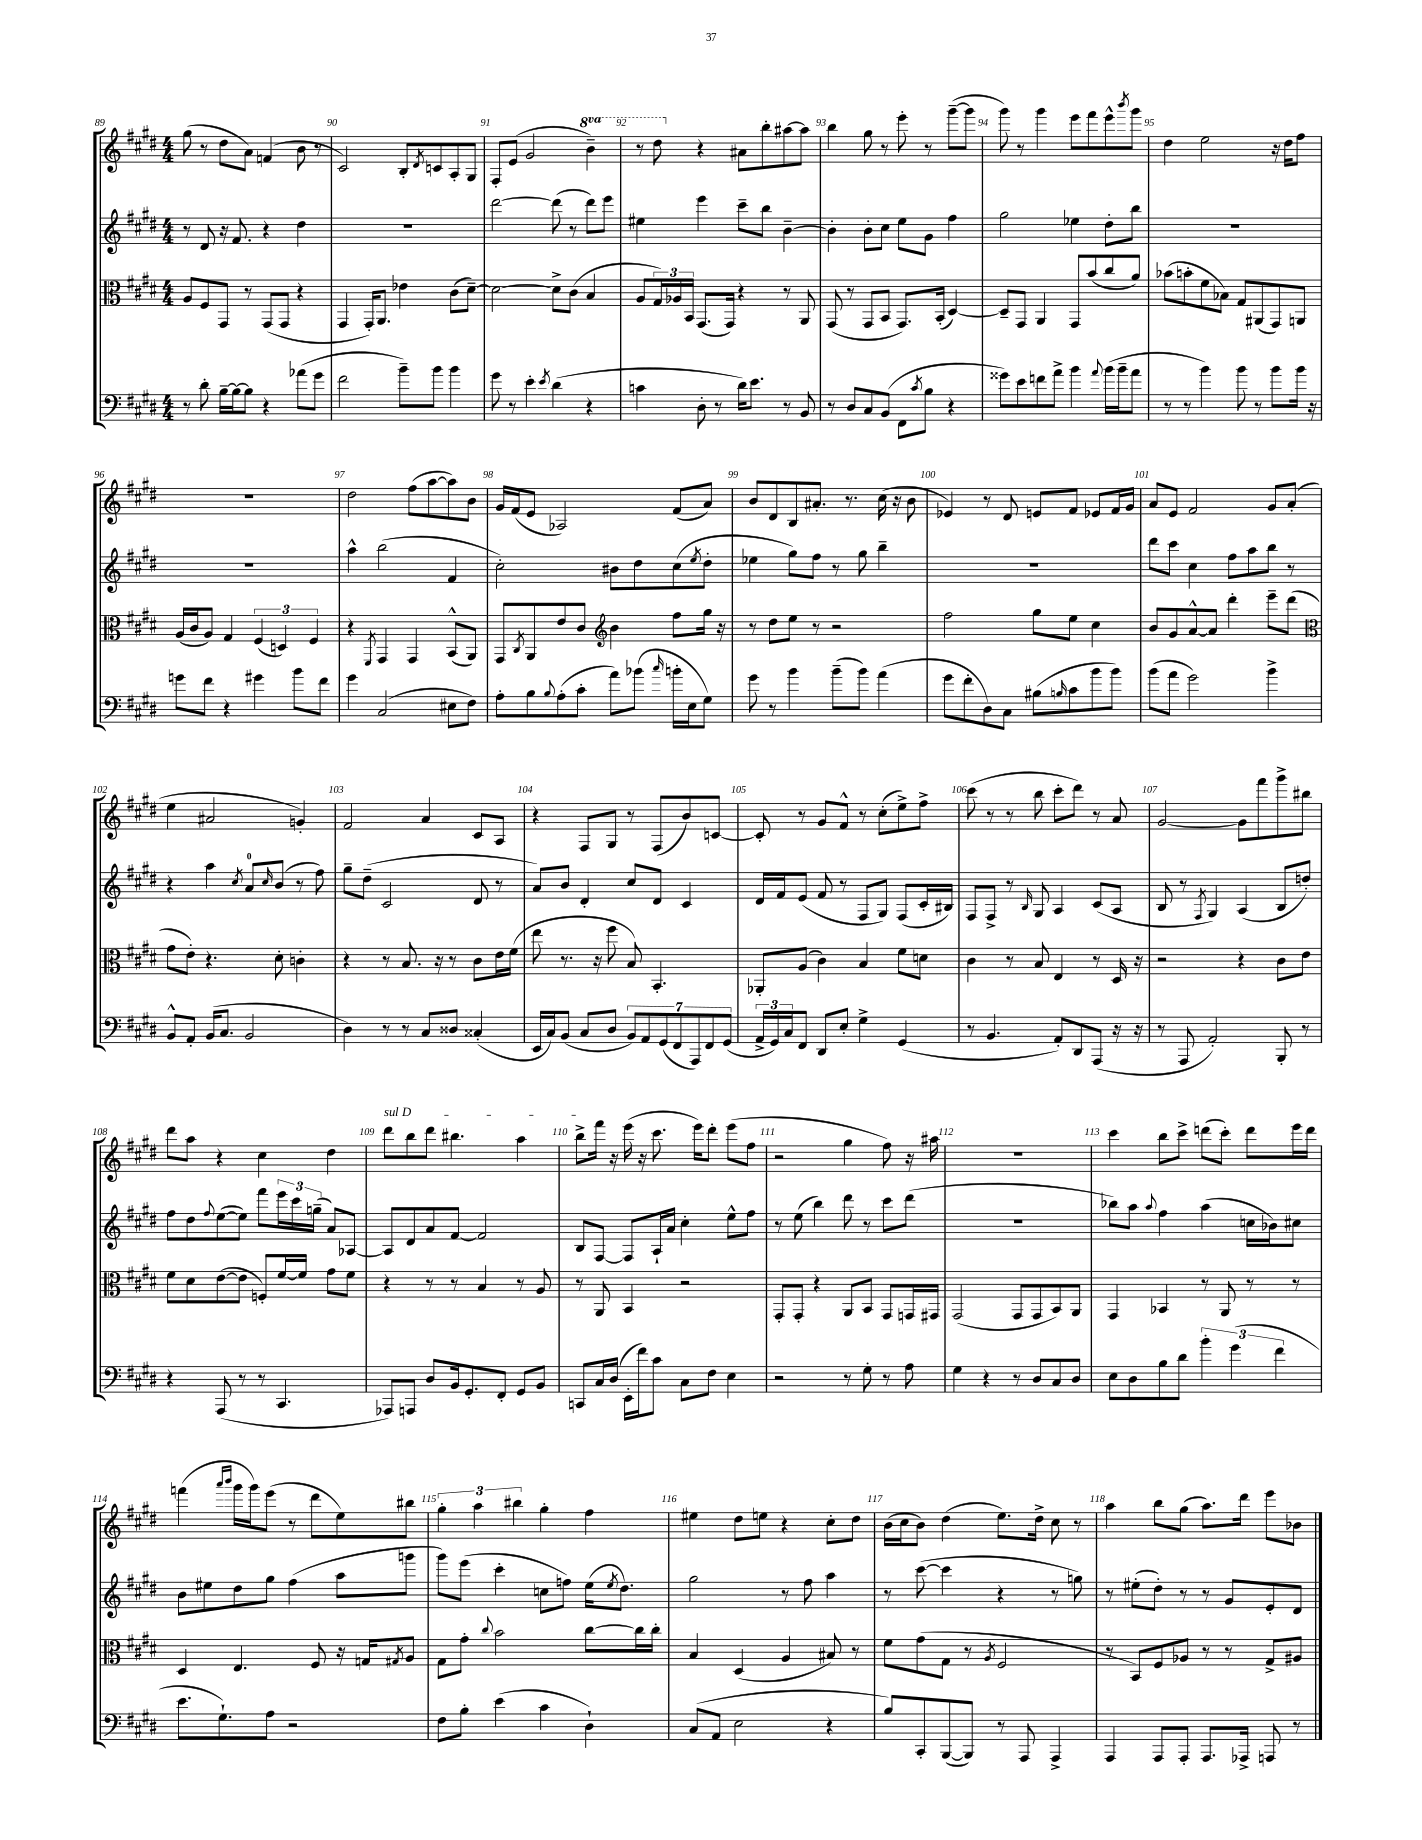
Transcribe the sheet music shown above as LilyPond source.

<<
\new StaffGroup <<
\new Staff = "s0" {
    \clef treble \key e \major \numericTimeSignature \time 4/4 \set Staff.ottavationMarkups = #ottavation-simple-ordinals
    gis''8( r8 dis''8 a'8) f'4( b'8 r8 |
    cis'2) b8-. \acciaccatura { dis'8 } c'8 a8-. gis8 |
    fis8-. e'8( gis'2 \ottava #1 b''4--) |
    r8 dis'''8 \ottava #0 r4 ais'8 b''8-. ais''8~ ais''8 |
    b''4 gis''8 r8 e'''8-. r8 gis'''8~--( gis'''8 |
    gis'''8) r8 gis'''4 e'''8 fis'''8 e'''8-^ \acciaccatura { b'''8 } gis'''8 |
    dis''4 e''2 r16 dis''16 fis''8 |
    R1 |
    dis''2 fis''8( a''8~ a''8) b'8 |
    gis'16 fis'16( e'8 aes2) fis'8( a'8) |
    b'8 dis'8 b8 ais'8.-. r8. cis''16( r16 b'8 |
    ees'4) r8 dis'8 e'8 fis'8 ees'8 fis'16 gis'16 |
    a'8 e'8 fis'2 gis'8 a'8-.( |
    e''4 ais'2 g'4-.) |
    fis'2 a'4 cis'8 a8 |
    r4 fis8 gis8 r8 fis8( b'8) c'8~ |
    c'8-. r8 gis'8 fis'8-^ r8 cis''8-.( e''8->) fis''8-> |
    cis'''8( r8 r8 b''8 cis'''8-. dis'''8) r8 a'8 |
    gis'2~ gis'8 fis'''8 gis'''8-> bis''8 |
    dis'''8 a''8 r4 cis''4 dis''4 |
    \once \override TextSpanner.bound-details.left.text = \markup { \italic "sul D" } dis'''8\startTextSpan b''8 dis'''8 bis''4. a''4 |
    b''8-> fis'''16\stopTextSpan r16 e'''16( r16 cis'''8. e'''16) dis'''8-. e'''8( fis''8 |
    r2 gis''4 fis''8) r16 ais''16 |
    R1 |
    cis'''4 b''8 cis'''8-> d'''8( cis'''8-.) d'''8 e'''16 d'''16 |
    f'''4( \grace { a'''16 b'''16 } gis'''16 gis'''16) e'''8( r8 dis'''8 e''8) bis''8 |
    \tuplet 3/2 { gis''4-. a''4 bis''4 } gis''4-. fis''4 |
    eis''4 dis''8 e''8 r4 cis''8-. dis''8 |
    b'16( cis''16 b'8) dis''4( e''8.) dis''16-> cis''8 r8 |
    a''4 b''8 gis''8( a''8.) dis'''16 e'''8 bes'8 \bar "|." |
}
\new Staff = "s1" {
    \clef treble \key e \major \numericTimeSignature \time 4/4
    r8 dis'8 r16 fis'8. r4 dis''4 |
    R1 |
    dis'''2~ dis'''8( r8 dis'''8) e'''8 |
    eis''4 e'''4 cis'''8-- b''8 b'4~-- |
    b'4-. b'8-. cis''8 e''8 gis'8 fis''4 |
    gis''2 ees''4 dis''8-. b''8 |
    R1 |
    R1 |
    a''4-^ b''2( fis'4 |
    cis''2-.) bis'8 dis''8 cis''8( \acciaccatura { e''8 } dis''8-. |
    ees''4 gis''8) fis''8 r8 gis''8 b''4-- |
    R1 |
    dis'''8 cis'''8 cis''4 fis''8 a''8 b''8 r8 |
    r4 a''4 \acciaccatura { cis''8 } a'8-0 \grace { cis''16 } b'8( r8 fis''8) |
    gis''8-- dis''8--( cis'2 dis'8 r8 |
    a'8) b'8 dis'4-. cis''8 dis'8 cis'4 |
    dis'16 fis'16 e'8( fis'8 r8 fis8 gis8) fis8( cis'16-. bis16) |
    fis8 fis8-> r8 \grace { b16 } gis8 a4 cis'8( a8 |
    b8 r8 \acciaccatura { fis8 } gis4) a4( b8 d''8-.) |
    fis''8 dis''8 \appoggiatura { fis''8 } e''8~( e''8) fis'''8 \tuplet 3/2 { e'''16 cis'''16 g''16--( } a'8) aes8~ |
    aes8 dis'8 a'8 fis'8~ fis'2 |
    b8 fis8~ fis8 a16-! a'16 cis''4-. e''8-^ fis''8 |
    r8 e''8( b''4) dis'''8 r8 cis'''8 dis'''8( |
    R1 |
    bes''8) a''8 \appoggiatura { a''8 } fis''4 a''4( c''16 bes'16) cis''8 |
    b'8 eis''8 dis''8 gis''8 fis''4( a''8 g'''8 |
    gis'''8) e'''8( cis'''4-. c''8 f''8) e''16( \acciaccatura { e''8 } dis''8.) |
    gis''2 r8 fis''8 a''4 |
    r8 cis'''8~( cis'''4 r4 r8 g''8) |
    r8 eis''8-.( dis''8-.) r8 r8 gis'8 e'8-. dis'8 \bar "|." |
}
\new Staff = "s2" {
    \clef alto \key e \major \numericTimeSignature \time 4/4
    a8 fis8 gis,8 r8 gis,8( gis,8 r4 |
    gis,4 gis,16-.) a,8. ees'4 cis'8( dis'8~--) |
    dis'2~ dis'8-> cis'8( b4 |
    a8 \tuplet 3/2 { gis16) aes16 b,16 } gis,8.( gis,16) r4 r8 a,8 |
    gis,8( r8 gis,8 b,8 gis,8.) b,16-.( dis4~) |
    dis8-- gis,8 a,4 gis,8 b'8( cis''8 a'8) |
    bes'8( b'8-. fis'8 bes8) gis8 ais,8( gis,8) a,8 |
    a16( cis'16 a8) gis4 \tuplet 3/2 { fis4( d4) fis4 } |
    r4 \acciaccatura { fis,8 } gis,4 gis,4 b,8-^( a,8) |
    gis,8 \acciaccatura { cis8 } a,8 e'8 cis'8 \clef treble b'4 fis''8 gis''16 r16 |
    r8 dis''8 e''8 r8 r2 |
    fis''2 gis''8 e''8 cis''4 |
    b'8 gis'8 a'8~-^ a'8 dis'''4-. e'''8-- dis'''8( |
    \clef alto gis'8 e'8-.) r4. dis'8-. c'4-. |
    r4 r8 b8. r16 r8 cis'8 e'16 fis'16( |
    e''8 r8. r16 fis''8 b8) b,4.-. |
    aes,8-. a8( cis'4) b4 fis'8 d'8 |
    cis'4 r8 b8 e4 r8 dis16 r16 |
    r2 r4 cis'8 e'8 |
    fis'8 dis'8 e'8~( e'8 f8-.) fis'16~ fis'16 gis'8 fis'8 |
    r4 r8 r8 b4 r8 a8 |
    r8 a,8 b,4 r2 |
    gis,8-. gis,8-. r4 a,8 b,8 gis,8 g,16 gis,16 |
    gis,2( gis,8 gis,8 b,8) a,8 |
    gis,4 bes,4 r8 a,8 r8 r8 |
    dis4 e4. fis8 r16 g16 \acciaccatura { gis8 } a8 |
    gis8 gis'8-. \appoggiatura { cis''8 } b'2 cis''8~ cis''16 cis''16-. |
    b4 dis4( a4 bis8) r8 |
    fis'8 gis'8( gis8 r8 \acciaccatura { a8 } fis2 |
    r8 b,8) fis8 aes8 r8 r8 gis8-> ais8 \bar "|." |
}
\new Staff = "s3" {
    \clef bass \key e \major \numericTimeSignature \time 4/4
    r8 dis'8-. b16~-- b16~ b8 r4 aes'8( gis'8 |
    fis'2 b'8--) b'8 b'4 |
    gis'8 r8 e'4-. \acciaccatura { e'8 } dis'4( r4 |
    c'4 dis8-. r8 dis'16) e'8. r8 b,8 |
    r8 dis8 cis8 b,8( fis,8 \acciaccatura { cis'8 } b8 r4 |
    gisis'8) e'8 f'8 a'8-> b'4 \appoggiatura { a'8 } b'16( b'16-- a'8 |
    r8 r8 b'4) b'8 r8 b'8 b'16 r16 |
    g'8 fis'8 r4 gis'4 b'8 fis'8 |
    gis'4 cis2( eis8 fis8) |
    a8-. b8 \appoggiatura { b8 } a8-.( cis'8-. a'8) bes'8( \grace { cis''16 } b'16-. e16 gis8) |
    gis'8 r8 b'4 b'8--( b'8) a'4( |
    gis'8 fis'8-. dis8) cis8 bis8( \grace { b16 } cis'8 b'8 b'8) |
    b'8( a'8 gis'2) b'4-> |
    b,8-^ a,8-. b,16( cis8. b,2 |
    dis4) r8 r8 cis8 disis8 cisis4-.( |
    e,16 cis16) b,8( cis8 dis8 \tuplet 7/4 { b,8) a,8 gis,8( fis,8 a,,8) fis,8 gis,8( } |
    \tuplet 3/2 { a,16-> gis,16) cis16 } fis,8 dis,8 e8-. gis4-> gis,4( |
    r8 b,4. a,8-.) dis,8 a,,8( r16 r16 |
    r8 a,,8 a,2-.) b,,8-. r8 |
    r4 a,,8( r8 r8 cis,4. |
    aes,,8) a,,8 dis8 b,16 gis,8.-. fis,8-. gis,8 b,8 |
    c,8 cis16 dis16( e,16-. fis'16) cis'8 cis8 fis8 e4 |
    r2 r8 gis8-. r8 a8 |
    gis4 r4 r8 dis8 cis8 dis8 |
    e8 dis8 b8 dis'8 \tuplet 3/2 { b'4-. gis'4( fis'4 } |
    e'8. gis8.-!) a8 r2 |
    fis8 b8-. e'4( cis'4 dis4-!) |
    cis8( a,8 e2 r4 |
    b8) cis,8-. b,,8~( b,,8) r8 a,,8 a,,4-> |
    a,,4 a,,8 a,,8-. a,,8. aes,,16-> a,,8 r8 \bar "|." |
}
>>
>>
\layout { \context { \Score currentBarNumber = #89 \override BarNumber.break-visibility = ##(#f #t #t) barNumberVisibility = #all-bar-numbers-visible } }
